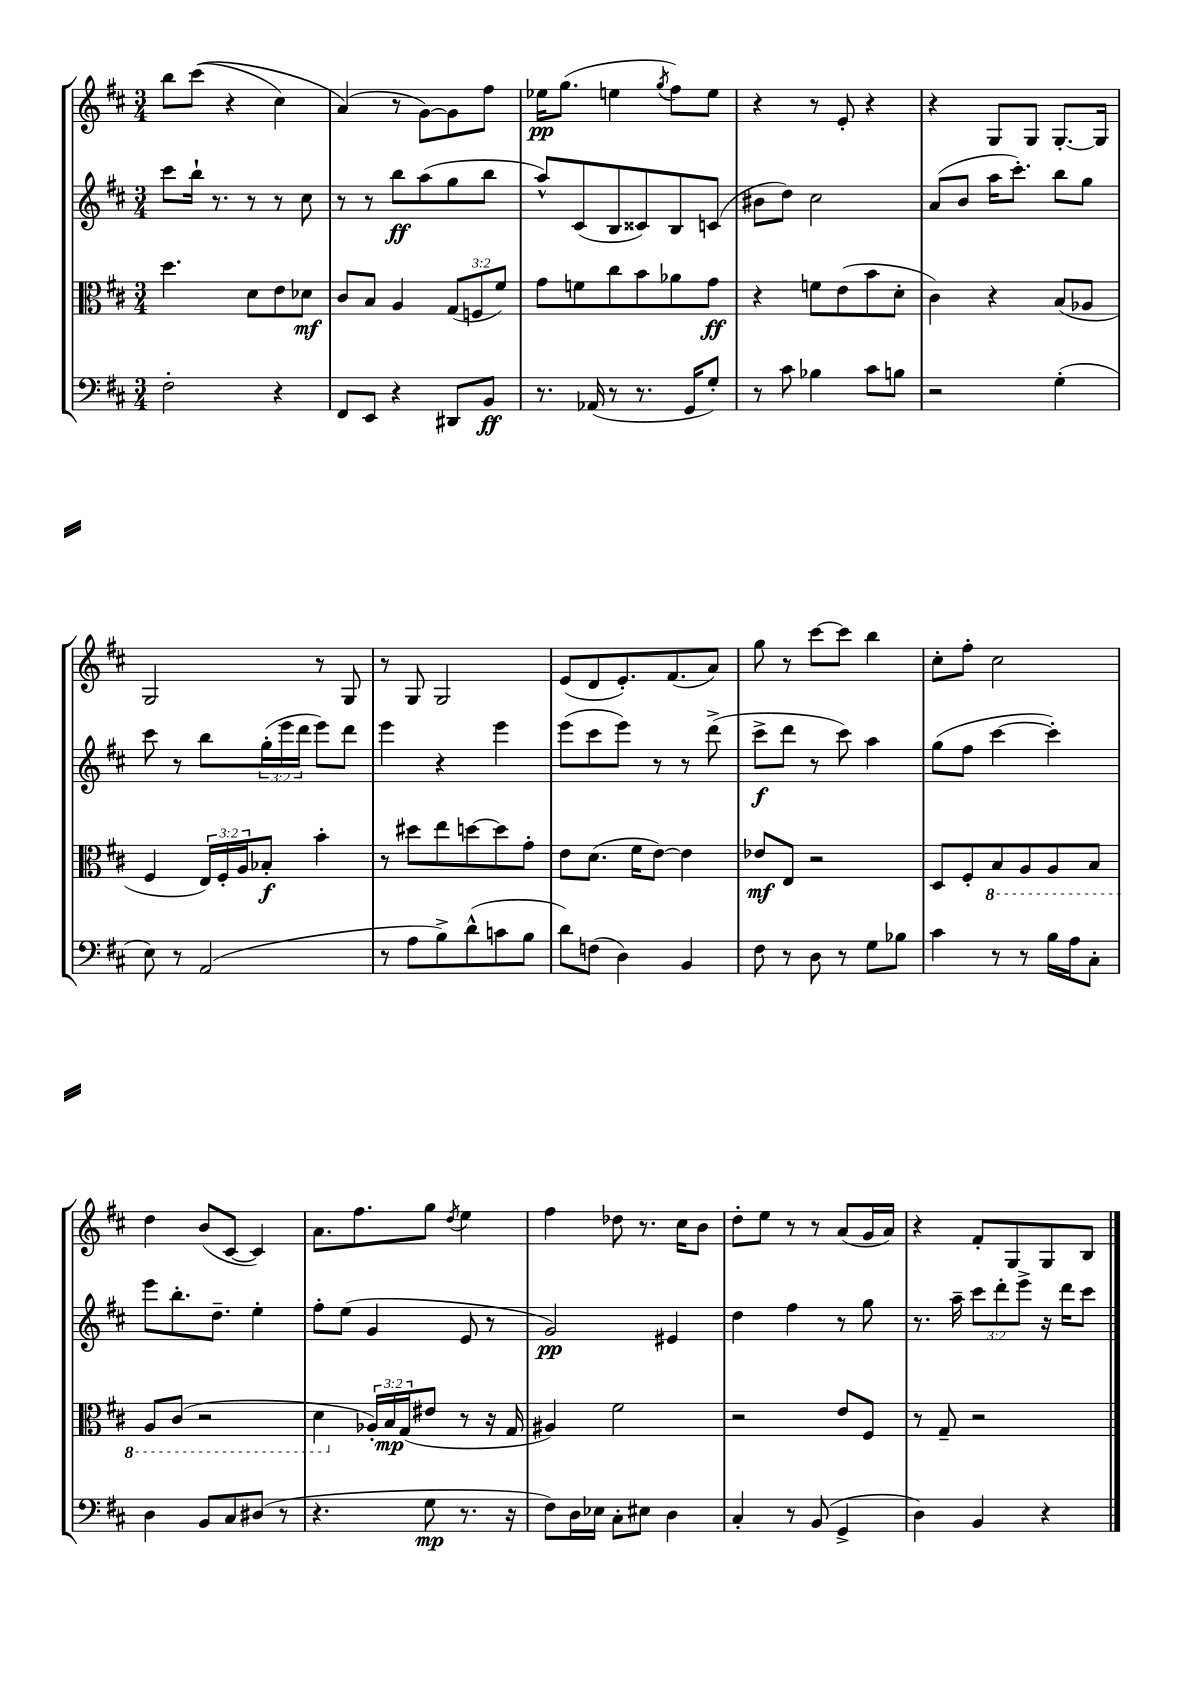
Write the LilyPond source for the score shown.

<<
\new StaffGroup <<
\new Staff = "s0" {
    \clef treble \key d \major \numericTimeSignature \time 3/4
    b''8 cis'''8(\( r4 cis''4) |
    a'4(\) r8 g'8~) g'8 fis''8 |
    ees''16\pp g''8.( e''4 \acciaccatura { g''8 } fis''8) e''8 |
    r4 r8 e'8-. r4 |
    r4 g8 g8 g8.~-. g16 |
    g2 r8 g8 |
    r8 g8 g2 |
    e'8( d'8 e'8.-.) fis'8.( a'8) |
    g''8 r8 cis'''8~ cis'''8 b''4 |
    cis''8-. fis''8-. cis''2 |
    d''4 b'8( cis'8~ cis'4) |
    a'8. fis''8. g''8 \acciaccatura { d''8 } e''4 |
    fis''4 des''8 r8. cis''16 b'8 |
    d''8-. e''8 r8 r8 a'8( g'16 a'16) |
    r4 fis'8-. g8 g8 b8 \bar "|." |
}
\new Staff = "s1" {
    \clef treble \key d \major \numericTimeSignature \time 3/4 \override Staff.TupletNumber.text = #tuplet-number::calc-fraction-text
    cis'''8 b''16-! r8. r8 r8 cis''8 |
    r8 r8 b''8\ff a''8( g''8 b''8 |
    a''8-^) cis'8( b8 cisis'8) b8 c'8( |
    bis'8 d''8) cis''2 |
    a'8( b'8 a''16 cis'''8.-.) b''8 g''8 |
    cis'''8 r8 b''8 \tuplet 3/2 { g''16-.( e'''16 d'''16 } e'''8) d'''8 |
    e'''4 r4 e'''4 |
    e'''8( cis'''8 e'''8) r8 r8 d'''8->( |
    cis'''8->\f d'''8 r8 cis'''8) a''4 |
    g''8( fis''8 cis'''4~ cis'''4-.) |
    e'''8 b''8.-. d''8.-- e''4-. |
    fis''8-. e''8( g'4 e'8 r8 |
    g'2\pp) eis'4 |
    d''4 fis''4 r8 g''8 |
    r8. a''16-- \tuplet 3/2 { cis'''8 d'''8-. e'''8-> } r16 d'''16 cis'''8 \bar "|." |
}
\new Staff = "s2" {
    \clef alto \key d \major \numericTimeSignature \time 3/4 \override Staff.TupletNumber.text = #tuplet-number::calc-fraction-text
    d''4. d'8 e'8 des'8\mf |
    cis'8 b8 a4 \tuplet 3/2 { g8( f8 fis'8) } |
    g'8 f'8 cis''8 b'8 aes'8 g'8\ff |
    r4 f'8 e'8( b'8 d'8-. |
    cis'4) r4 b8( aes8 |
    fis4 \tuplet 3/2 { e16) fis16-. a16 } bes8-.\f b'4-. |
    r8 dis''8 e''8 d''8~ d''8 g'8-. |
    e'8 d'8.( fis'16 e'8~) e'4 |
    ees'8\mf e8 r2 |
    d8 fis8-. \ottava #-1 b,8 a,8 a,8 b,8 |
    a,8 cis8( r2 |
    d4 \ottava #0 \tuplet 3/2 { aes16-.) b16\mp g16( } eis'8 r8 r16 g16 |
    ais4) fis'2 |
    r2 e'8 fis8 |
    r8 g8-- r2 \bar "|." |
}
\new Staff = "s3" {
    \clef bass \key d \major \numericTimeSignature \time 3/4
    fis2-. r4 |
    fis,8 e,8 r4 dis,8 b,8\ff |
    r8. aes,16( r8 r8. g,16 g8-.) |
    r8 cis'8 bes4 cis'8 b8 |
    r2 g4-.( |
    e8) r8 a,2( |
    r8 a8 b8->) d'8-^( c'8 b8 |
    d'8) f8( d4) b,4 |
    fis8 r8 d8 r8 g8 bes8 |
    cis'4 r8 r8 b16 a16 cis8-. |
    d4 b,8 cis8 dis8( r8 |
    r4. g8\mp r8. r16 |
    fis8) d16 ees16 cis8-. eis8 d4 |
    cis4-. r8 b,8( g,4-> |
    d4) b,4 r4 \bar "|." |
}
>>
>>
\layout { \context { \Score \remove "Bar_number_engraver" } }
